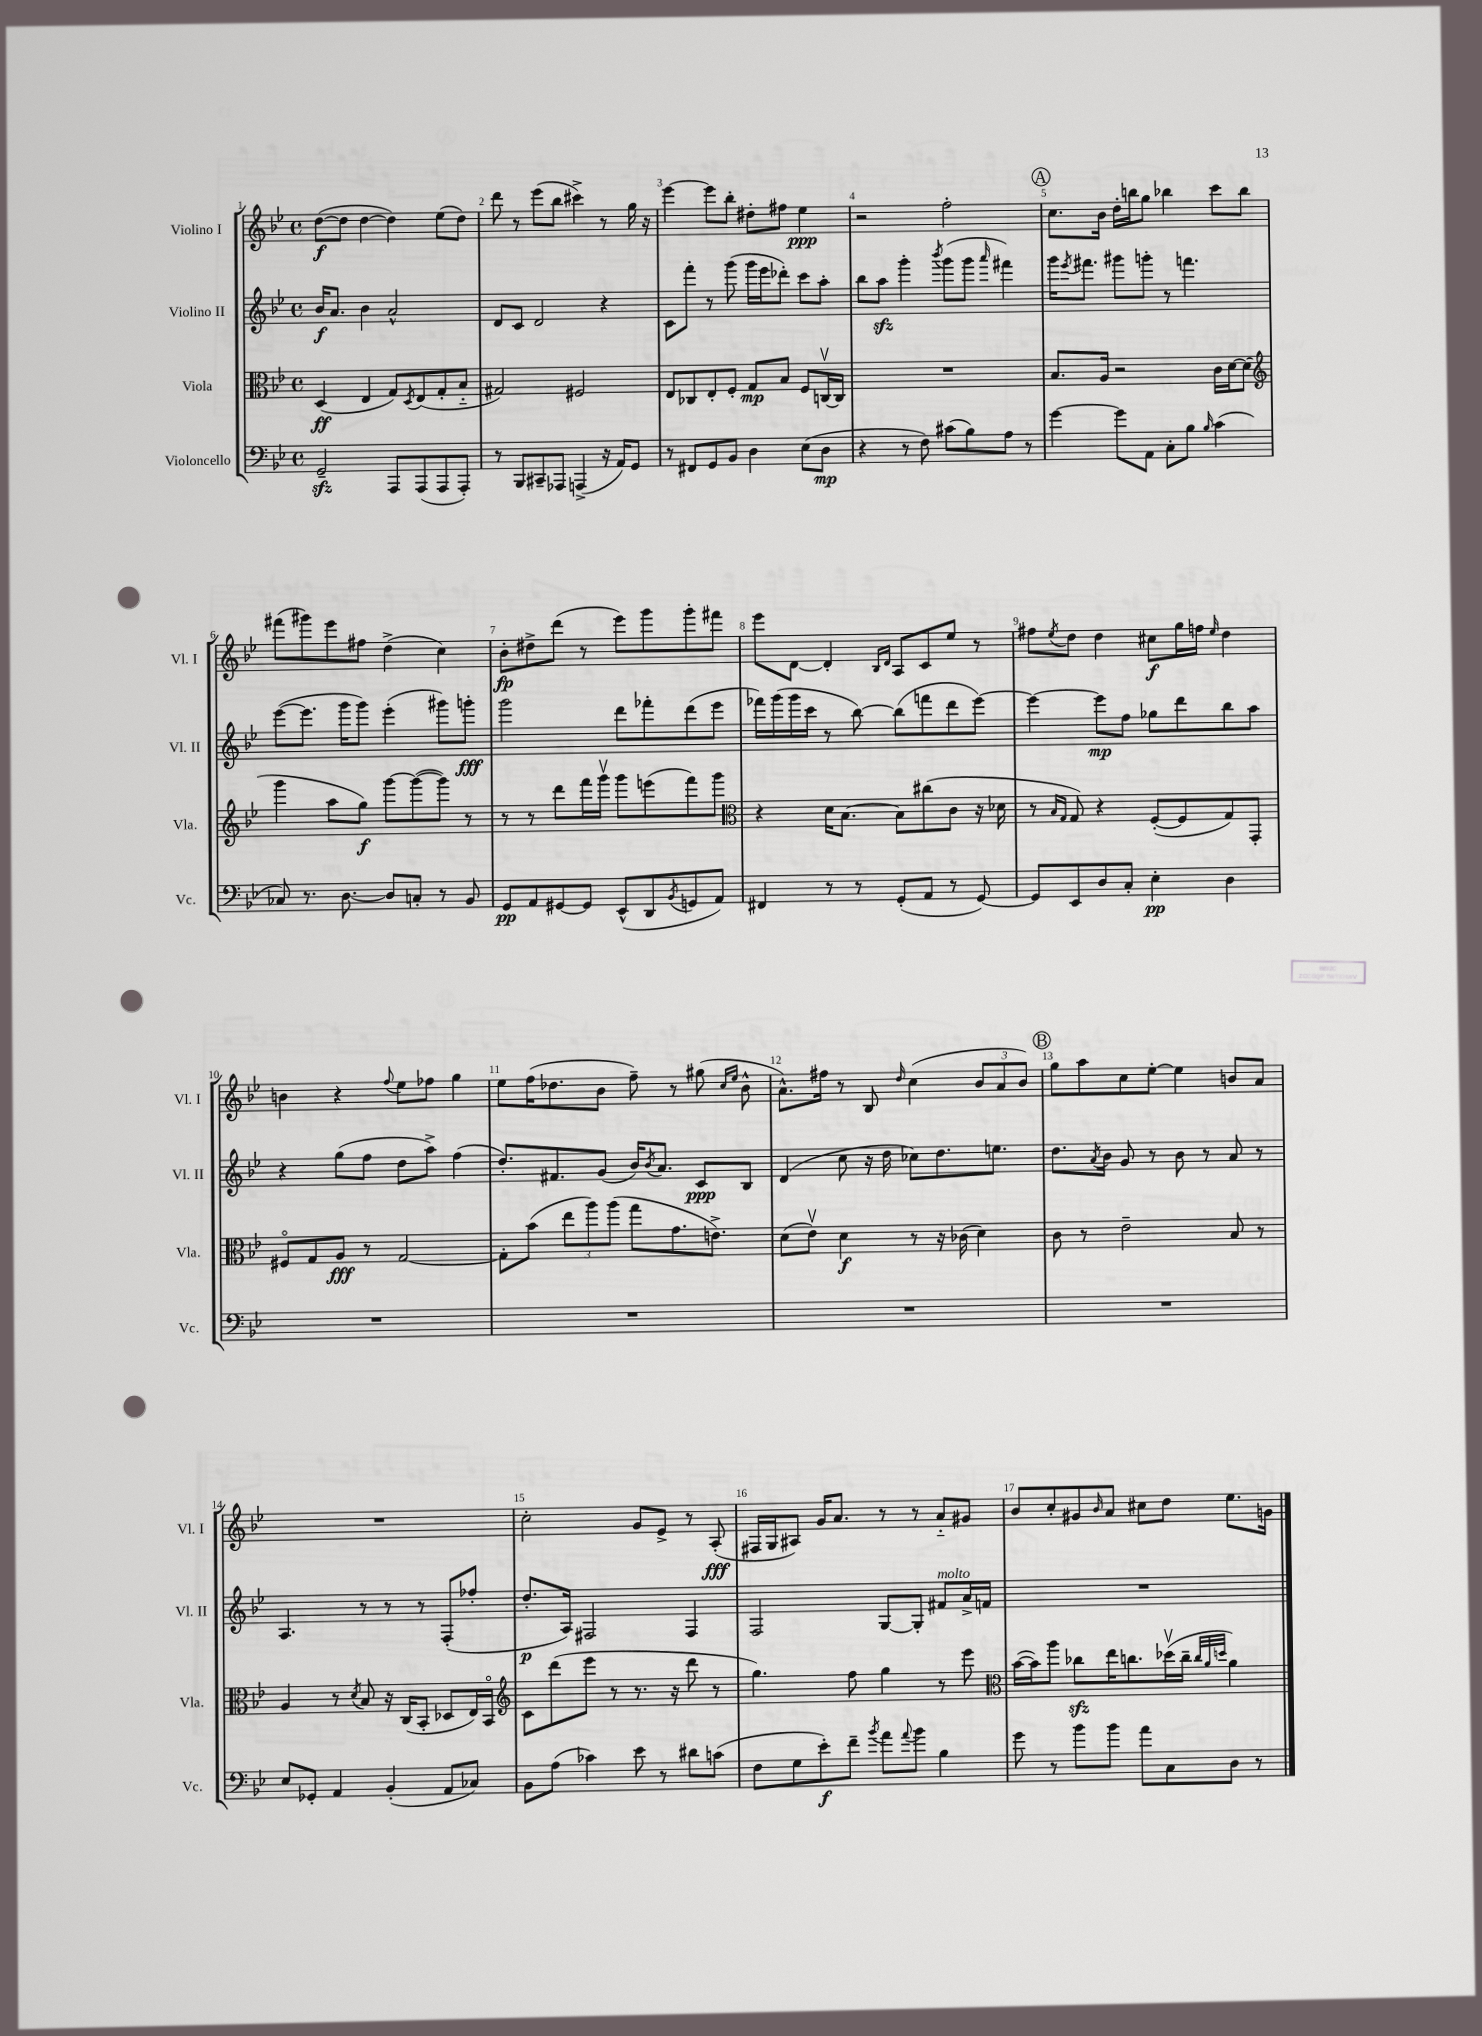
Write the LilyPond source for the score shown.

<<
\new StaffGroup <<
\new Staff = "s0" \with { instrumentName = "Violino I" shortInstrumentName = "Vl. I" } {
    \clef treble \key bes \major \defaultTimeSignature \time 4/4
    d''8~\f( d''8 d''4~ d''4) ees''8( d''8) |
    d'''8 r8 ees'''8( bes''8 cis'''4->) r8 g''16 r16 |
    ees'''4~ ees'''8 bes''8-. dis''8-. fis''8 ees''4\ppp |
    r2 f''2-. |
    \mark \markup { \circle "A" } c''8. bes'16 d''16-. b''16 g''8 bes''4 c'''8 bes''8 |
    fis'''8( gis'''8) ees'''8 fis''8 d''4->( c''4) |
    bes'8-.\fp dis''8-> d'''8( r8 ees'''8) g'''8 g'''8-. fis'''8 |
    ees'''8 d'8~ d'4-. \grace { bes16 d'16 } a8 c'8 ees''8 r8 |
    fis''8 \acciaccatura { ees''8 } d''8 d''4 cis''8\f g''16 f''16 \grace { ees''16 } d''4 |
    b'4 r4 \appoggiatura { f''8 } ees''8 fes''8 g''4 |
    ees''8 f''16( des''8. bes'8 f''8--) r8 gis''8( \grace { c''16 ees''16 } bes'8-^ |
    a'8.-^) fis''16 r8 bes8 \grace { d''16 } c''4( \tuplet 3/2 { bes'8 a'8 bes'8) } |
    \mark \markup { \circle "B" } g''8 a''8 c''8 ees''8~-. ees''4 b'8 a'8 |
    R1 |
    c''2-. g'8 ees'8-> r8 a8-.\fff( |
    fis16 g16 ais8) g'16 a'8. r8 r8 a'8-_ gis'8 |
    bes'8 c''8-. gis'8 \grace { bes'16 } a'8 cis''8 d''8 ees''8. g'16 \bar "|." |
}
\new Staff = "s1" \with { instrumentName = "Violino II" shortInstrumentName = "Vl. II" } {
    \clef treble \key bes \major \defaultTimeSignature \time 4/4
    bes'16\f a'8. bes'4 a'2-^ |
    d'8 c'8 d'2 r4 |
    c'8 f'''8-. r8 g'''8( g'''16 ees'''16 des'''8-.) c'''8 a''8-. |
    bes''8 a''8\sfz g'''4-. \acciaccatura { bes'''8 } g'''8( g'''8 \grace { a'''16 } fis'''4) |
    \mark \markup { \circle "A" } g'''16 \acciaccatura { ees'''8 } fis'''8. gis'''8 g'''8-. r8 f'''4. |
    ees'''8~( ees'''8. g'''16 g'''8) ees'''4-.( gis'''8) g'''8-.\fff |
    g'''2 d'''8 fes'''8-. d'''8( ees'''8 |
    fes'''16) g'''16( g'''16 c'''16 r8 bes''8~) bes''8( f'''8 d'''8 ees'''8~) |
    ees'''4~ ees'''8\mp f''8 ges''8 d'''8 bes''8 a''8 |
    r4 g''8( f''8 d''8 a''8->) f''4( |
    d''8.-.) fis'8. g'8( bes'16) \acciaccatura { bes'8 } a'8. c'8\ppp bes8 |
    d'4( c''8 r16 d''16 ces''8) d''8. e''8. |
    \mark \markup { \circle "B" } d''8. \acciaccatura { a'8 } bes'16 g'8 r8 bes'8 r8 a'8 r8 |
    a4. r8 r8 r8 f8-.( fes''8-. |
    d''8.-.\p a16) fis2 fis4 |
    f2 g8~ g8-. fis'8^\markup { \italic "molto" } a'16-> f'16 |
    R1 \bar "|." |
}
\new Staff = "s2" \with { instrumentName = "Viola" shortInstrumentName = "Vla." } {
    \clef alto \key bes \major \defaultTimeSignature \time 4/4
    d4\ff( ees4 g8) \acciaccatura { d8 } ees8( g8-. bes8-_ |
    gis2) fis2 |
    ees8 ces8 ees8-. f8-. g8\mp bes8 f8 c16~\upbow c16 |
    R1 |
    \mark \markup { \circle "A" } bes8. a16 r2 c'16 d'16~ d'8( |
    \clef treble g'''4 a''8 g''8\f) g'''8~ g'''8~( g'''8) r8 |
    r8 r8 d'''8 f'''16 g'''16\upbow g'''8 e'''8( f'''8) g'''8 |
    \clef alto r4 d'16 bes8.~ bes8 cis''8( c'8 r16 des'16 |
    r8 \grace { bes16 g16 } g8) r4 f8~-.( f8 g8) g,8-. |
    fis8\flageolet g8 a8\fff r8 g2~ |
    g8-. bes'8( \tuplet 3/2 { ees''8 a''8) a''8( } g''8 g'8. e'8.->) |
    d'8( ees'8\upbow) d'4\f r8 r16 ces'16( d'4) |
    \mark \markup { \circle "B" } c'8 r8 ees'2-- bes8 r8 |
    a4 r8 \acciaccatura { d'8 } bes8 r16 c16( bes,8-. des8 ees16) bes,16\flageolet |
    \clef treble c'8 d'''8( ees'''8 r8 r8. r16 d'''8 r8 |
    g''4.) f''8 g''4 r8 ees'''8 |
    \clef alto bes'16~( bes'16) a''8 ces''8\sfz ees''16 c''8. des''16\upbow( c''16-- \grace { c''32 a'32 d''32 } a'4) \bar "|." |
}
\new Staff = "s3" \with { instrumentName = "Violoncello" shortInstrumentName = "Vc." } {
    \clef bass \key bes \major \defaultTimeSignature \time 4/4
    g,2--\sfz a,,8 a,,8( a,,8 a,,8-.) |
    r8 bes,,8 cis,8-- aes,,8 a,,4->( r16 a,16) g,8 |
    r8 fis,8 g,8 bes,8 d4 ees8( d8\mp |
    r4 r8 f8) cis'8( bes8) a8 r8 |
    \mark \markup { \circle "A" } g'4~ g'8 a,8 c8-. bes8 \grace { bes16 } c'4( |
    ces8) r8. d8.~ d8 c8-. r8 bes,8 |
    g,8\pp a,8 gis,8~ gis,8 ees,8-^( d,8 \acciaccatura { bes,8 } g,8 a,8) |
    fis,4 r8 r8 g,8-.( a,8 r8 g,8~) |
    g,8 ees,8 d8 c8-. ees4-.\pp d4 |
    R1 |
    R1 |
    R1 |
    \mark \markup { \circle "B" } R1 |
    ees8 ges,8-. a,4 bes,4-.( a,8 ces8) |
    bes,8 a8( ces'4) ees'8 r8 dis'8 c'8( |
    f8 g8 ees'8-.\f) f'8-- \acciaccatura { bes'8 } a'8 \appoggiatura { a'8 } bes'8 bes4 |
    g'8 r8 bes'8 bes'8 a'8 c8 d8 r8 \bar "|." |
}
>>
>>
\layout { \context { \Score \override BarNumber.break-visibility = ##(#f #t #t) barNumberVisibility = #all-bar-numbers-visible } }
